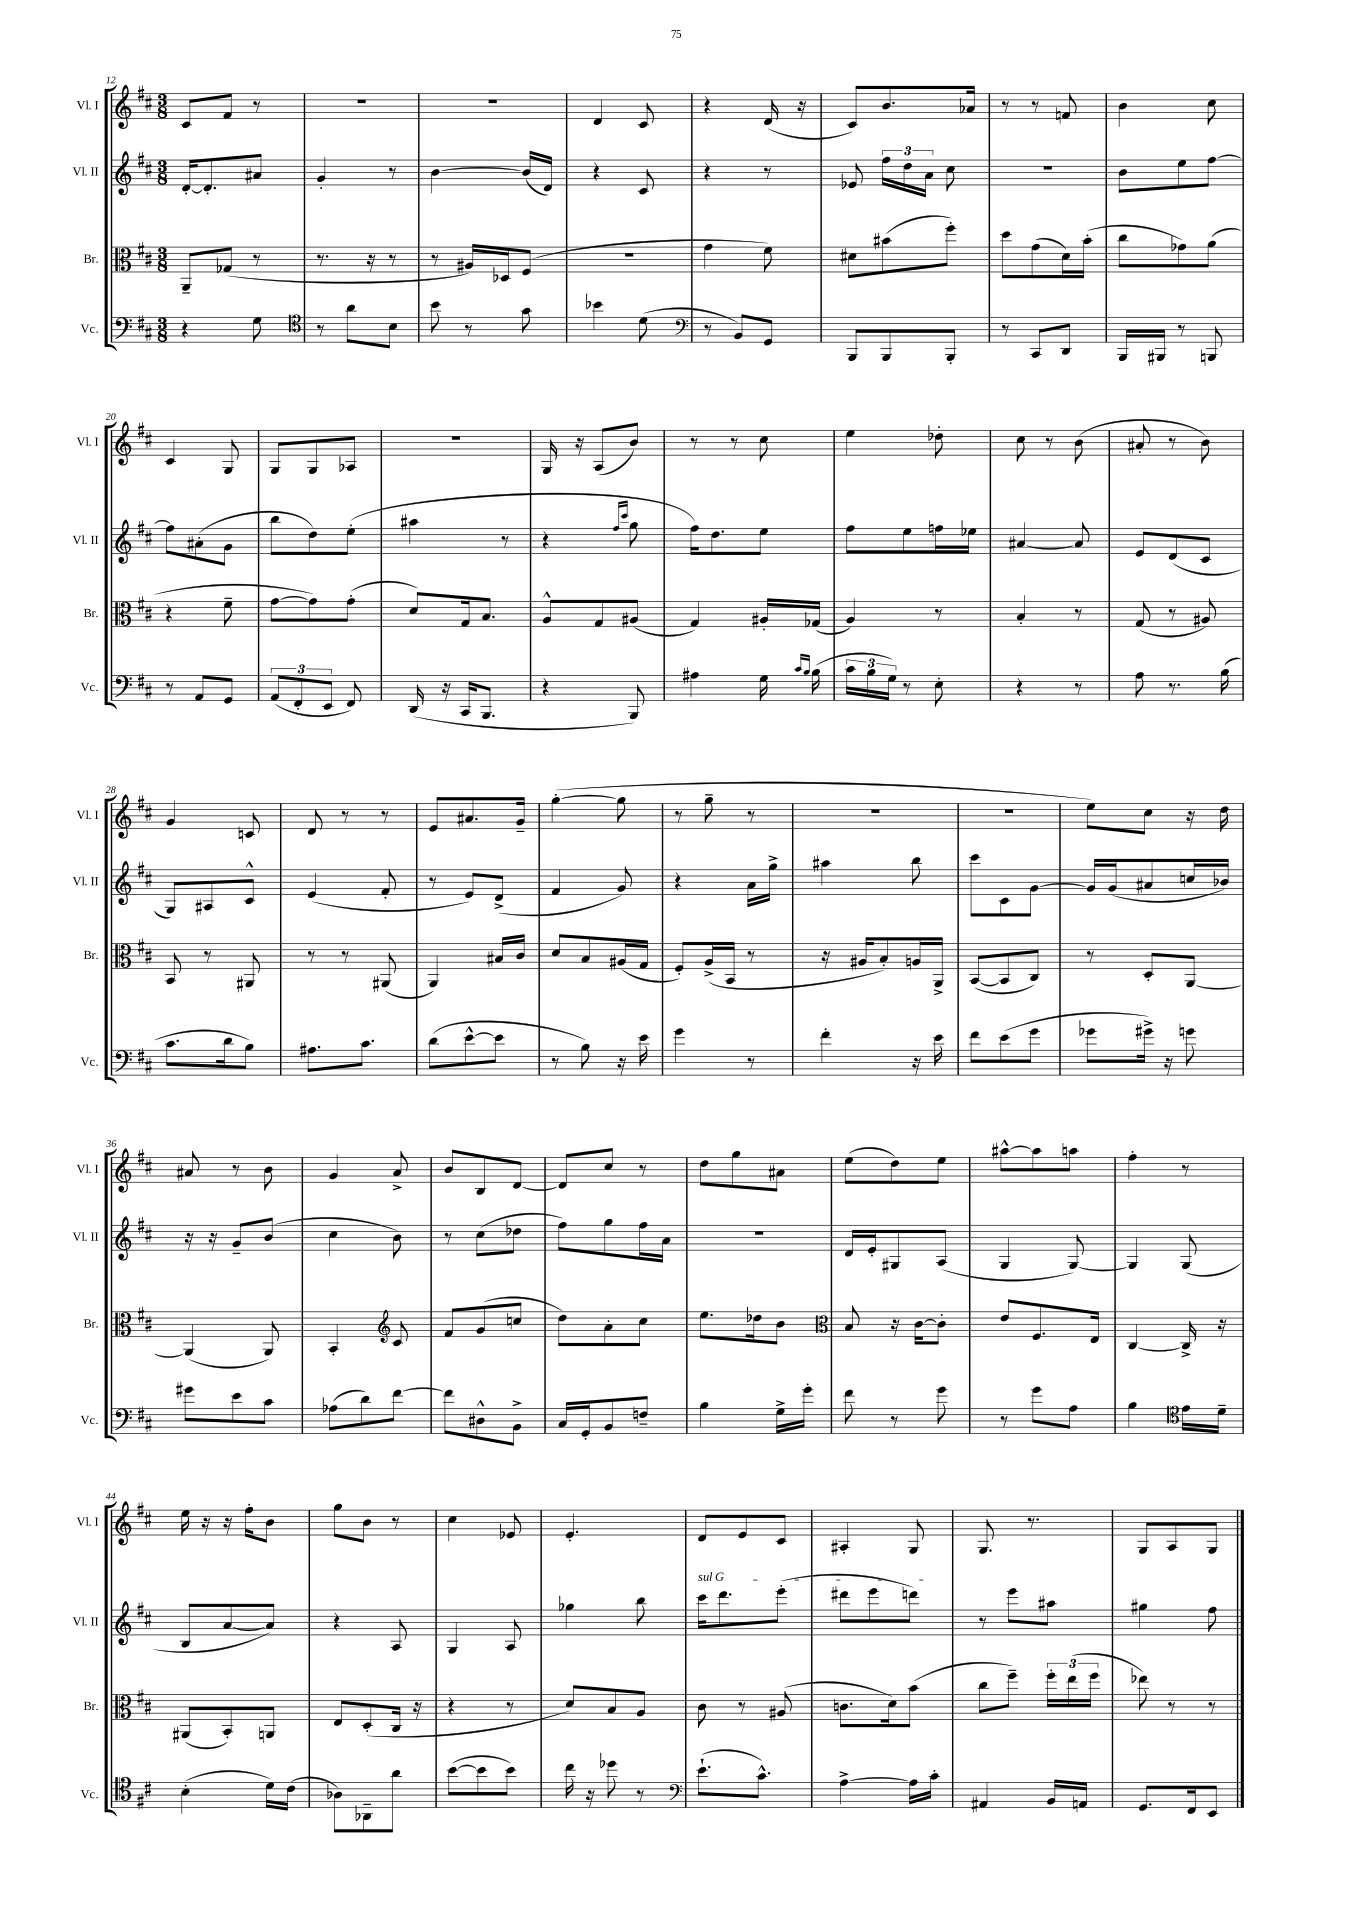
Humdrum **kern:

**kern	**kern	**kern	**kern
*part4	*part3	*part2	*part1
*staff4	*staff3	*staff2	*staff1
*I"Vc.	*I"Br.	*I"Vl. II	*I"Vl. I
*I'Vc.	*I'Br.	*I'Vl. II	*I'Vl. I
*clefF4	*clefC3	*clefG2	*clefG2
*k[f#c#]	*k[f#c#]	*k[f#c#]	*k[f#c#]
*M3/8	*M3/8	*M3/8	*M3/8
=12	=12	=12	=12
4r	8AA~/L	[16d'/KL	8c#/L
.	.	8.d'/]	.
.	(8G-X/J	.	8f#/J
8G\	8r	8a#X/J	8r
=13	=13	=13	=13
*clefC4	*	*	*
8r	8.r	4g'/	4.r
8a\L	.	.	.
.	16r	.	.
8B\J	8r	8r	.
=14	=14	=14	=14
8b\	8r	[4b\	4.r
8r	16A#X/LL)	.	.
.	16D-X/J	.	.
8g\	(8F#/J	(16b/LL]	.
.	.	16d/JJ)	.
=15	=15	=15	=15
4b-X\	4.r	4r	4d/
(8d\	.	8c#/	8c#/
=16	=16	=16	=16
*clefF4	*	*	*
8r	4g\	4r	4r
8BB/L)	.	.	.
8GG/J	8f#\)	8r	(16d/
.	.	.	16r
=17	=17	=17	=17
8BBB/L	8d#X\L	8e-X/	8c#/L)
8BBB/	(8b#X\	24ff#\LL	8.b/
.	.	24dd\	.
.	.	24a\JJ	.
8BBB'/J	8ff#'\J)	8cc#\	.
.	.	.	16a-X/Jk
=18	=18	=18	=18
8r	8dd\L	4.r	8r
8CC#/L	(8g\	.	8r
8DD/J	16d\L)	.	8fn/
.	(16b'\JJ	.	.
=19	=19	=19	=19
16BBB/LL	8cc#\L	8b\L	4b\
16BBB#X/JJ	.	.	.
8r	8g-X\)	8ee\	.
8BBBn/	(8a\J	[8ff#\J	8cc#\
!!LO:LB:g=z
=20	=20	=20	=20
8r	4r	8ff#\L]	4c#/
8AA/L	.	(8a#X'\	.
8GG/J	8f#~\	8g\J	8G/
=21	=21	=21	=21
(12AA/L	[8g\L	8bb\L	8G/L
12FF#'/	.	.	.
.	8g\])	8dd\)	8G/
12EE/J	.	.	.
8FF#/)	(8g'\J	(8ee'\J	8A-X/J
=22	=22	=22	=22
(16DD/	8d/L)	4aa#X\	4.r
16r	.	.	.
16CC#/KL	16G/k	.	.
8.BBB/J	8.B/J	.	.
.	.	8r	.
=23	=23	=23	=23
4r	8A^^/L	4r	16G/
.	.	.	16r
.	8G/	.	(8A/L
.	.	16qqff#/LL	.
.	.	16qqccc#/JJ	.
8BBB/)	(8A#X/J	8gg\	8b/J)
=24	=24	=24	=24
4A#X\	4G/)	16ff#\KL)	8r
.	.	8.dd\	.
.	.	.	8r
16G\	16A#X'/LL	8ee\J	8cc#\
16qqc#/LL	.	.	.
16qqB/JJ	.	.	.
(16B\	(16G-X/JJ	.	.
=25	=25	=25	=25
24c#\LL	4A/)	8ff#\L	4ee\
24B\	.	.	.
24G\JJ)	.	.	.
8r	.	8ee\	.
8E'\	8r	16ffn\L	8dd-X'\
.	.	16ee-X\JJ	.
=26	=26	=26	=26
4r	4B'/	[4a#X/	8cc#\
.	.	.	8r
8r	8r	8a#/]	(8b\
=27	=27	=27	=27
8A\	(8G/	8e/L	8a#X'/
8.r	8r	(8d/	8r
.	8A#X/)	8c#/J	8b\)
(16B\	.	.	.
!!LO:LB:g=z
=28	=28	=28	=28
8.c#\L	8BB/	8G/L)	4g/
.	8r	8A#X/	.
16d\k	.	.	.
8B\J)	8AA#X/	8c#^^/J	8cn/
=29	=29	=29	=29
8.A#X\L	8r	(4e/	8d/
.	8r	.	8r
8.c#\J	.	.	.
.	(8AA#X/	8f#'/	8r
=30	=30	=30	=30
(8d\L	4AA/)	8r	8e/L
[8e^^\	.	8e/L)	8.a#X/
8e\J]	16B#X/LL	(8d^/J	.
.	16c#/JJ	.	16g~/Jk
=31	=31	=31	=31
8r	8d/L	4f#/	([4gg'\
8B\)	8B/	.	.
16r	(16A#X/L	8g/)	8gg\]
16e\	16G/JJ	.	.
=32	=32	=32	=32
4g\	8F#'/L)	4r	8r
.	(16A^/L	.	8gg~\
.	16BB/JJ	.	.
8r	8r	16a\LL	8r
.	.	16gg^\JJ	.
=33	=33	=33	=33
4f#'\	16r	4aa#X\	4.r
.	16A#X/KL	.	.
.	8B'/)	.	.
16r	16An/L	8bb\	.
16e\	16AA^/JJ	.	.
=34	=34	=34	=34
8f#\L	([8BB/L	8ccc#\L	4.r
(8e\	8BB/]	8c#\	.
8g\J	8C#/J)	[8g\J	.
=35	=35	=35	=35
8g-X\L	8r	16g/LL]	8ee\L)
.	.	(16g/J	.
16g#X^\Jk)	8D'/L	8a#X/	8cc#\J
16r	.	.	.
8gn\	[8AA/J	16ccn/L	16r
.	.	16b-X/JJ)	16dd\
!!LO:LB:g=z
=36	=36	=36	=36
8g#X\L	(4AA/]	16r	8a#X/
.	.	16r	.
8e\	.	8g~/L	8r
8c#\J	8AA/)	(8b/J	8b\
=37	=37	=37	=37
(8A-X\L	4BB'/	4cc#\	4g/
8d\)	.	.	.
*	*clefG2	*	*
[8f#\J	8c#/	8b\)	8a^/
=38	=38	=38	=38
8f#\L]	8f#/L	8r	8b/L
8D#X^^\	(8g/	(8cc#\L	8B/
8BB^\J	8ccn/J	8dd-X\J	[8d/J
=39	=39	=39	=39
16C#/LL	8dd\L)	8ff#\L)	8d/L]
16GG'/J	.	.	.
8BB/	8a'\	8gg\	8cc#/J
8Fn~/J	8cc#\J	16ff#\L	8r
.	.	16a\JJ	.
=40	=40	=40	=40
4B\	8.ee\L	4.r	8dd\L
.	.	.	8gg\
.	16dd-X\k	.	.
16G^\LL	8b\J	.	8a#X\J
16g'\JJ	.	.	.
=41	=41	=41	=41
*	*clefC3	*	*
8f#\	8B/	16d/LL	(8ee\L
.	.	16e'/J	.
8r	16r	8G#X/	8dd\)
.	[16c#\KL	.	.
8g\	8c#'\J]	(8A/J	8ee\J
=42	=42	=42	=42
8r	8e/L	4G/	[8aa#X^^\L
8g\L	8.F#/	.	8aa#\]
8A\J	.	[8G/)	8aan\J
.	16E/Jk	.	.
=43	=43	=43	=43
4B\	[4C#/	4G/]	4ff#'\
*clefC4	*	*	*
16e\LL	16C#^/]	(8G/	8r
16d~\JJ	16r	.	.
!!LO:LB:g=z
=44	=44	=44	=44
(4B'\	(8AA#X/L	8B/L	16ee\
.	.	.	16r
.	8BB'/)	[8a/	16r
.	.	.	16ff#'\KL
16d\LL)	8AAn/J	8a/J])	8b\J
(16c#\JJ	.	.	.
=45	=45	=45	=45
8A-X\L)	8E/L	4r	8gg\L
8AA-X~\	(8D'/	.	8b\J
8a\J	16C#/Jk	8A/	8r
.	16r	.	.
=46	=46	=46	=46
([8b\L	4r	4G/	4cc#\
8b\]	.	.	.
8b\J)	8r	8A/	8e-X/
=47	=47	=47	=47
16cc#\	8d/L)	4gg-X\	4.e'/
16r	.	.	.
8dd-X\	8B/	.	.
8r	8A/J	8bb\	.
=48	=48	=48	=48
*clefF4	*	*	*
!	!	!LO:TX:a:i:t=sul G	!
(8.e`\L	8c#\	16ccc#\KL	8d/L
.	.	8.ddd\	.
.	8r	.	8e/
8.c#^^\J)	.	.	.
.	(8A#X/	(8eee'\J	8c#/J
=49	=49	=49	=49
[4A^\	8.cn\L	8ddd#X\L	4A#X'/
.	.	8eee\	.
.	16d\k)	.	.
16A\LL]	(8b\J	8dddn\J)	8G/
16c#'\JJ	.	.	.
=50	=50	=50	=50
4AA#X/	8cc#\L	8r	8.G/
.	8ff#~\J)	8eee\L	.
.	.	.	8.r
16BB/LL	24ff#'\LL	8aa#X\J	.
.	(24ee\	.	.
16AAn/JJ	.	.	.
.	24ff#\JJ	.	.
=51	=51	=51	=51
8.GG/L	8ee-X\)	4gg#X\	8G/L
.	8r	.	8A/
16FF#/k	.	.	.
8EE/J	8r	8ff#\	8G/J
==	==	==	==
*-	*-	*-	*-
